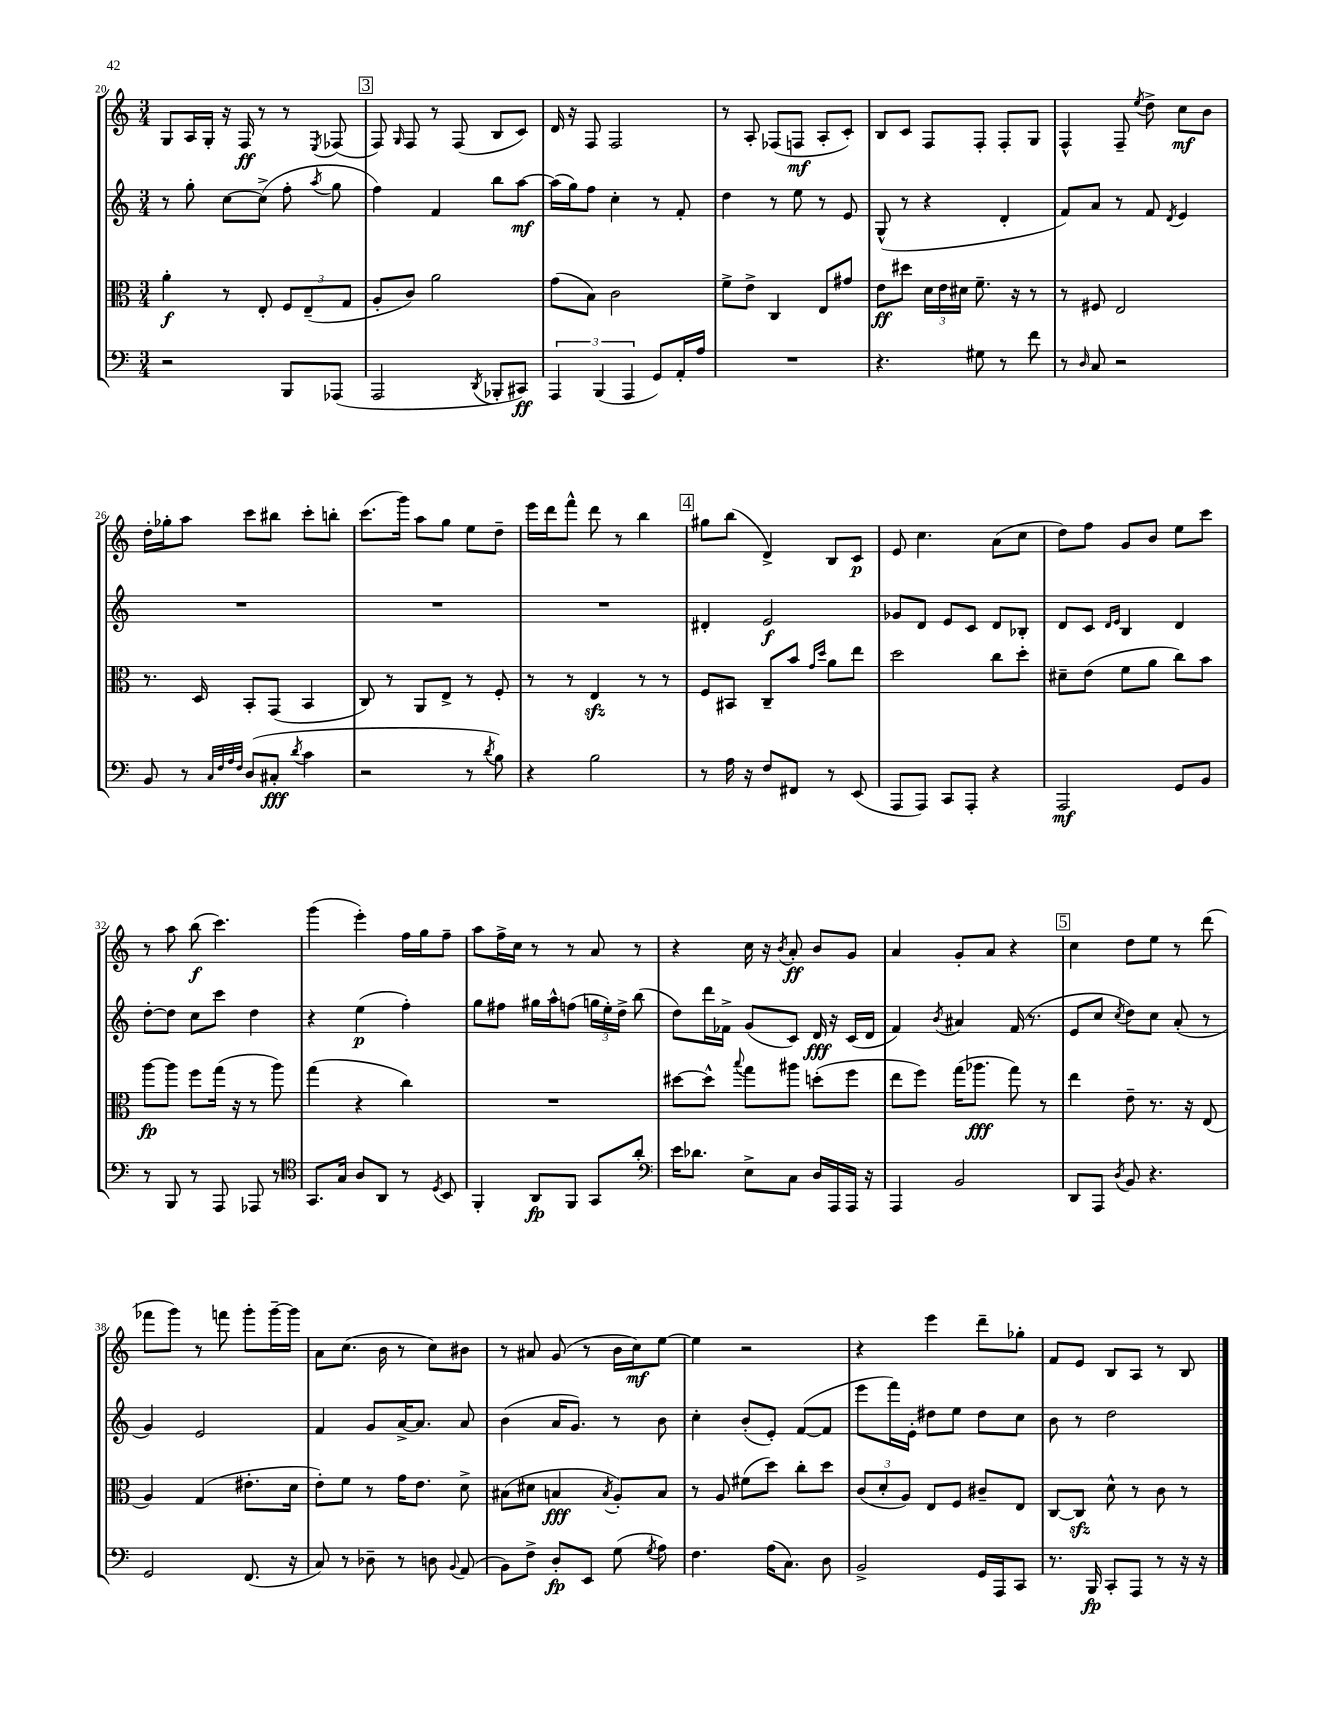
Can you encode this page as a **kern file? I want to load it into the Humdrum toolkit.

**kern	**kern	**kern	**kern
*staff4	*staff3	*staff2	*staff1
*clefF4	*clefC3	*clefG2	*clefG2
*k[]	*k[]	*k[]	*k[]
*M3/4	*M3/4	*M3/4	*M3/4
2r	4a'	8r	8G
.	.	8gg'	16A
.	.	.	16G'
.	8r	[8cc	16r
.	.	.	16F
.	8E'	(8cc^]	8r
8BBB	12F	8ff'	8r
.	(12E~	.	.
.	.	8qaa	8qE
(8AAA-	.	8gg	(8F-
.	12G	.	.
=	=	=	=
2AAA	8A'	4ff)	8F)
.	.	.	16qqG
.	8c)	.	8F
.	2a	4f	8r
.	.	.	(8F
8qDD	.	.	.
8BBB-'	.	8bb	8B
8CC#)	.	[8aa	8c)
=	=	=	=
6AAA	(8g	(16aa]	16d
.	.	16gg)	16r
.	8B)	8ff	8F
(6BBB	.	.	.
.	2c	4cc'	2F
6AAA	.	.	.
8GG)	.	8r	.
16AA'	.	8f'	.
16A	.	.	.
=	=	=	=
2.r	8f^	4dd	8r
.	8e^	.	8A'
.	4C	8r	(8F-
.	.	8ee	8F
.	8E	8r	8A'
.	8g#	8e	8c')
=	=	=	=
4.r	8e	(8G^^	8B
.	8dd#	8r	8c
.	24d	4r	8F
.	24e	.	.
.	24d#	.	.
8G#	8.f~	.	8F'
8r	.	4d'	8F'
.	16r	.	.
8f	8r	.	8G
=	=	=	=
8r	8r	8f)	4F^^
16qqD	.	.	.
8C	8F#	8a	.
2r	2E	8r	8F~
.	.	.	8qee
.	.	8f	8dd^
.	.	8qd	.
.	.	4e	8cc
.	.	.	8b
=	=	=	=
8BB	8.r	2.r	16dd'
.	.	.	16gg-'
8r	.	.	8aa
.	16D	.	.
32qqC	.	.	.
32qqF	.	.	.
32qqA	.	.	.
32qqF	.	.	.
(8D	8BB'	.	8ccc
8C#'	(8GG	.	8bb#
8qd	.	.	.
4c	4BB	.	8ccc'
.	.	.	8bb'
=	=	=	=
2r	8C)	2.r	(8.ccc
.	8r	.	.
.	.	.	16ggg)
.	8AA	.	8aa
.	8E^	.	8gg
8r	8r	.	8ee
8qd	.	.	.
8B)	8F'	.	8dd~
=	=	=	=
4r	8r	2.r	16eee
.	.	.	16ddd
.	8r	.	8fff^^
2B	4E	.	8ddd
.	.	.	8r
.	8r	.	4bb
.	8r	.	.
=	=	=	=
8r	8F	4d#'	8gg#
16A	8BB#	.	(8bb
16r	.	.	.
8F	8C~	2e	4d^)
8FF#	8b	.	.
.	16qqg	.	.
.	16qqdd	.	.
8r	8a	.	8B
(8EE	8ee	.	8c
=	=	=	=
8AAA	2dd	8g-	8e
8AAA)	.	8d	4.cc
8CC	.	8e	.
8AAA'	.	8c	.
4r	8cc	8d	(8a
.	8dd'	8B-'	8cc
=	=	=	=
2AAA	8d#~	8d	8dd)
.	(8e	8c	8ff
.	.	16qqd	.
.	.	16qqe	.
.	8f	4B	8g
.	8a	.	8b
8GG	8cc)	4d	8ee
8BB	8b	.	8ccc
=	=	=	=
8r	[8aa	[8dd'	8r
8BBB	8aa]	8dd]	8aa
8r	8ff	8cc	(8bb
8AAA	(16gg	8ccc	4.ccc)
.	16r	.	.
8AAA-	8r	4dd	.
8r	8aa)	.	.
=	=	=	=
*clefC4	*	*	*
8.GG	(4gg	4r	(4ggg
16G	.	.	.
8A	4r	(4ee	4eee')
8AA	.	.	.
8r	4cc)	4ff')	16ff
.	.	.	16gg
8qD	.	.	.
8BB	.	.	8ff~
=	=	=	=
4FF'	2.r	8gg	8aa
.	.	8ff#	16ff^
.	.	.	16cc
8AA	.	16gg#	8r
.	.	16aa^^	.
8FF	.	(8ff	8r
8GG	.	24gg	8a
.	.	24ee')	.
.	.	24dd^	.
8a'	.	(8bb	8r
=	=	=	=
*clefF4	*	*	*
16e	[8dd#	8dd)	4r
8.d-	.	.	.
.	8dd#^^]	16ddd	.
.	.	16f-^	.
.	8qqbb	.	.
8E^	8gg	(8g	16cc
.	.	.	16r
.	.	.	8qb
8C	8aa#	8c)	8a'
16D	(8dd'	16d	8b
16AAA	.	16r	.
16AAA	8ff	(16c	8g
16r	.	16d	.
=	=	=	=
4AAA	8ee	4f)	4a
.	8ff)	.	.
.	.	8qb	.
2BB	(16gg	4a#	8g'
.	8.aa-	.	.
.	.	.	8a
.	8gg)	(16f	4r
.	.	8.r	.
.	8r	.	.
=	=	=	=
8DD	4ee	8e	4cc
8AAA	.	8cc	.
8qD	.	8qcc	.
8BB	8e~	8dd)	8dd
4.r	8.r	8cc	8ee
.	.	(8a'	8r
.	16r	.	.
.	(8E	8r	(8ddd
=	=	=	=
2GG	4A)	4g)	8fff-
.	.	.	8ggg)
.	(4G	2e	8r
.	.	.	8fff
(8.FF	8.e#'	.	8ggg'
.	.	.	[16ggg~
16r	16d	.	16ggg]
=	=	=	=
8C)	8e')	4f	8a
8r	8f	.	(8.cc
8D-~	8r	8g	.
.	.	.	16b
8r	16g	[16a^	8r
.	8.e	8.a]	.
8D	.	.	8cc)
8qqBB	.	.	.
(8AA	8d^	8a	8b#
=	=	=	=
8BB)	(8B#	(4b	8r
8F^	8d#	.	8a#
8D'	4B	16a	(8g
.	.	8.g)	.
8EE	.	.	8r
.	8qB	.	.
(8G	8A')	8r	16b
.	.	.	16cc)
8qG	.	.	.
8A)	8B	8b	[8ee
=	=	=	=
4.F	8r	4cc'	4ee]
.	8A	.	.
.	(8f#	(8b'	2r
(16A	8dd)	8e')	.
8.C)	.	.	.
.	8cc'	([8f	.
8D	8dd	8f]	.
=	=	=	=
2BB^	(12c	8eee	4r
.	12d'	.	.
.	.	16fff)	.
.	12A)	.	.
.	.	16e'	.
.	8E	8dd#	4eee
.	8F	8ee	.
16GG	8c#~	8dd#	8ddd~
16AAA	.	.	.
8CC	8E	8cc	8gg-'
=	=	=	=
8.r	[8C	8b	8f
.	8C]	8r	8e
16BBB	.	.	.
8CC'	8d^^	2dd	8B
8AAA	8r	.	8A
8r	8c	.	8r
16r	8r	.	8B
16r	.	.	.
==	==	==	==
*-	*-	*-	*-
